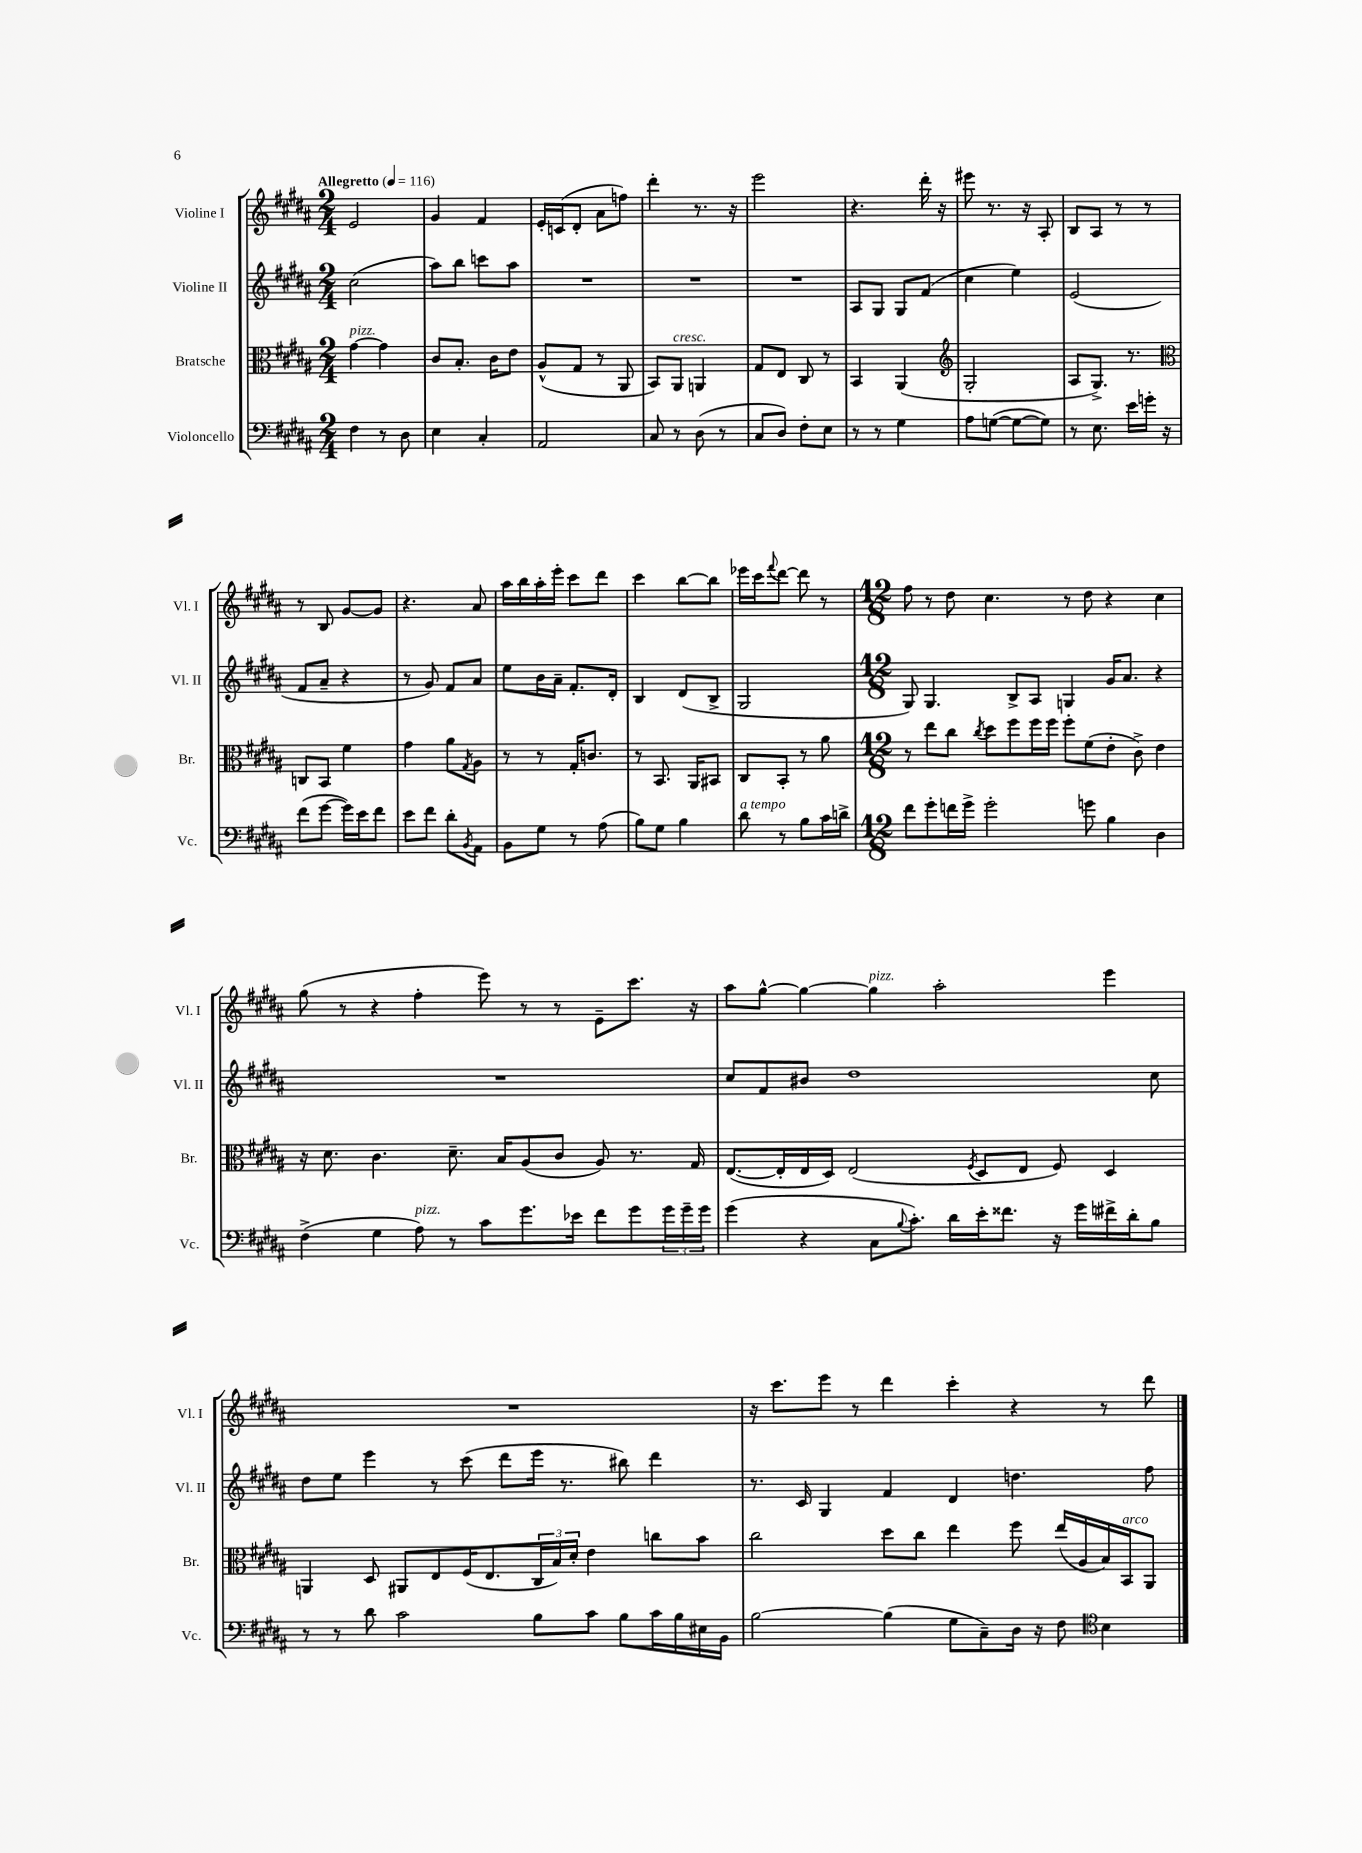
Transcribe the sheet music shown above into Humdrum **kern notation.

**kern	**kern	**kern	**kern
*part4	*part3	*part2	*part1
*staff4	*staff3	*staff2	*staff1
*I"Violoncello	*I"Bratsche	*I"Violine II	*I"Violine I
*I'Vc.	*I'Br.	*I'Vl. II	*I'Vl. I
*clefF4	*clefC3	*clefG2	*clefG2
*k[f#c#g#d#a#]	*k[f#c#g#d#a#]	*k[f#c#g#d#a#]	*k[f#c#g#d#a#]
*M2/4	*M2/4	*M2/4	*M2/4
*MM116	*MM116	*MM116	*MM116
=1	=1	=1	=1
!	!	!	!LO:TX:a:B:t=Allegretto
!	!LO:TX:a:i:t=pizz.	!	!
4F#\	[4g#\	(2cc#\	2e/
8r	4g#\]	.	.
8D#\	.	.	.
=2	=2	=2	=2
4E\	8c#/L	8aa#\L)	4g#/
.	8.B'/J	8bb\J	.
4C#'/	.	8cccn\L	4f#/
.	16c#\KL	.	.
.	8e\J	8aa#\J	.
=3	=3	=3	=3
2AA#/	(8A#^^/L	2r	16e'/LL
.	.	.	(16cn/J
.	8G#/J	.	8d#'/J
.	8r	.	8a#\L
.	8AA#/	.	8ffn\J)
=4	=4	=4	=4
8C#/	8BB/L)	2r	4ddd#'\
!	!LO:TX:a:i:t=cresc.	!	!
8r	8AA#/J	.	.
(8D#\	4AAn/	.	8.r
8r	.	.	.
.	.	.	16r
=5	=5	=5	=5
8C#/L	8G#/L	2r	2eee\
8D#/J)	8E/J	.	.
8F#'\L	8C#/	.	.
8E\J	8r	.	.
=6	=6	=6	=6
8r	4BB/	8A#/L	4.r
8r	.	8G#/J	.
4G#\	(4AA#/	8G#/L	.
.	.	(8f#/J	16ddd#'\
.	.	.	16r
=7	=7	=7	=7
*	*clefG2	*	*
8A#\L	2G#'/	4cc#\	8eee#X\
([8Gn\J	.	.	8.r
8G\L_	.	4ee\)	.
.	.	.	16r
8G\J])	.	.	8A#'/
=8	=8	=8	=8
8r	8A#/L	(2e/	8B/L
8.E\	8.G#^/J)	.	8A#/J
.	.	.	8r
16e\LL	8.r	.	.
16gn'\JJ	.	.	8r
16r	.	.	.
!!LO:LB:g=z
=9	=9	=9	=9
*	*clefC3	*	*
(8f#\L	8Cn/L	8f#/L	8r
[8g#\J	8BB/J	8a#~/J	8B/
16g#\LL])	4f#\	4r	[8g#/L
16e\J	.	.	.
8f#\J	.	.	8g#/J]
=10	=10	=10	=10
8e\L	4g#\	8r	4.r
8f#\J	.	8g#/)	.
8d#'\L	8a#\L	8f#/L	.
8qBB/	8qG#/	.	.
8AA#\J	8A#\J	8a#/J	8a#/
=11	=11	=11	=11
8BB\L	8r	8ee\L	16aa#\LL
.	.	.	16bb\
8G#\J	8r	16b\L	16aa#'\
.	.	16a#~\JJ	16eee'\JJ
8r	16G#'/KL	8.f#'/L	8ccc#\L
.	8.cn/J	.	.
(8A#\	.	.	8ddd#\J
.	.	16d#'/Jk	.
=12	=12	=12	=12
8B\L)	8r	4B/	4ccc#\
8G#\J	8.BB/	.	.
4B\	.	(8d#/L	[8bb\L
.	16AA#/KL	.	.
.	8BB#X/J	8B^/J	8bb\J]
=13	=13	=13	=13
!LO:TX:a:i:t=a tempo	!	!	!
8d#\	8C#/L	2G#/	16eee-X\LL
.	.	.	16ccc#\J
.	.	.	8qqfff#/
8r	8BB'/J	.	[8ddd#\J
8B\L	8r	.	8ddd#\]
16c#\L	8a#\	.	8r
16dn^\JJ	.	.	.
=14	=14	=14	=14
*M12/8	*M12/8	*M12/8	*M12/8
8f#\L	8r	8G#/)	8ff#\
8g#'\	8ee\L	4.G#/	8r
16fn\L	8cc#\J	.	8dd#\
16g#^\JJ	.	.	.
.	8qcc#/	.	.
2g#'\	8dd#\L	.	4.cc#\
.	8ff#\	8B^/L	.
.	16ff#\L	8A#/J	.
.	16ff#\JJ	.	.
.	8ff#'\L	4Gn/	8r
8gn\	(8f#\	.	8dd#\
4B\	8e'\J	16g#/KL	4r
.	.	8.a#/J	.
.	8c#^\)	.	.
4D#\	4e\	4r	4cc#\
!!LO:LB:g=z
=15	=15	=15	=15
(4F#^\	16r	1.r	(8gg#\
.	8.d#\	.	.
.	.	.	8r
4G#\	4.c#\	.	4r
!LO:TX:a:i:t=pizz.	!	!	!
8A#\)	.	.	4ff#'\
8r	8.d#~\	.	.
8c#\L	.	.	8eee\)
.	16B/KL	.	.
8.g#\	(8A#/	.	8r
.	8c#/J	.	8r
16e-X\Jk	.	.	.
8f#\L	8A#/)	.	8e~\L
8g#\	8.r	.	8.ccc#\J
24g#\L	.	.	.
24g#~\	.	.	.
.	16G#/	.	16r
24g#\JJ	.	.	.
=16	=16	=16	=16
(4g#\	([8.E/L	8cc#/L	8aa#\L
.	.	8f#/	[8gg#^^\J
.	16E'/L]	.	.
4r	16E/	8b#X/J	4gg#\_
.	16D#/JJ)	.	.
.	(2E/	1dd#	.
!	!	!	!LO:TX:a:i:t=pizz.
8C#\L	.	.	4gg#\]
8qqB/	.	.	.
8.c#'\J)	.	.	.
.	.	.	2aa#'\
16d#\LL	.	.	.
.	8qF#/	.	.
16e'\J	8D#/L	.	.
8.f##X\J	.	.	.
.	8E/J	.	.
16r	8F#/)	.	.
16g#\LL	.	.	.
16f#X^\	4D#/	.	4eee\
16d#'\J	.	.	.
8B\J	.	8cc#\	.
!!LO:LB:g=z
=17	=17	=17	=17
8r	4AAn/	8dd#\L	1.r
8r	.	8ee\J	.
8d#\	8D#/	4eee\	.
2c#\	8AA#X/L	.	.
.	8E/	8r	.
.	(16F#/K	(8ccc#\	.
.	8.E/	.	.
.	.	8ddd#\L	.
8B\L	24C#/L	16eee\Jk	.
.	24B/)	.	.
.	.	8.r	.
.	24d#'/JJ	.	.
8c#\J	4e\	.	.
8B\L	.	8bb#X\)	.
16c#\L	8ccn\L	4ddd#\	.
16B\	.	.	.
16E#X\	8b\J	.	.
16BB\JJ	.	.	.
=18	=18	=18	=18
[2B\	2cc#\	8.r	16r
.	.	.	8.ccc#\L
.	.	16c#/	.
.	.	4G#/	8eee\J
.	.	.	8r
(4B\]	8dd#\L	4f#/	4ddd#\
.	8cc#\J	.	.
8G#\L	4ee\	4d#/	4ccc#'\
8C#~\)	.	.	.
16D#\Jk	8ff#\	4.ddn\	4r
16r	.	.	.
8F#\	(16ee/LL	.	.
.	16A#/	.	.
*clefC4	*	*	*
4B\	16B/)	.	8r
!	!LO:TX:a:i:t=arco	!	!
.	16BB/J	.	.
.	8AA#/J	8ff#\	8ddd#\
==	==	==	==
*-	*-	*-	*-
